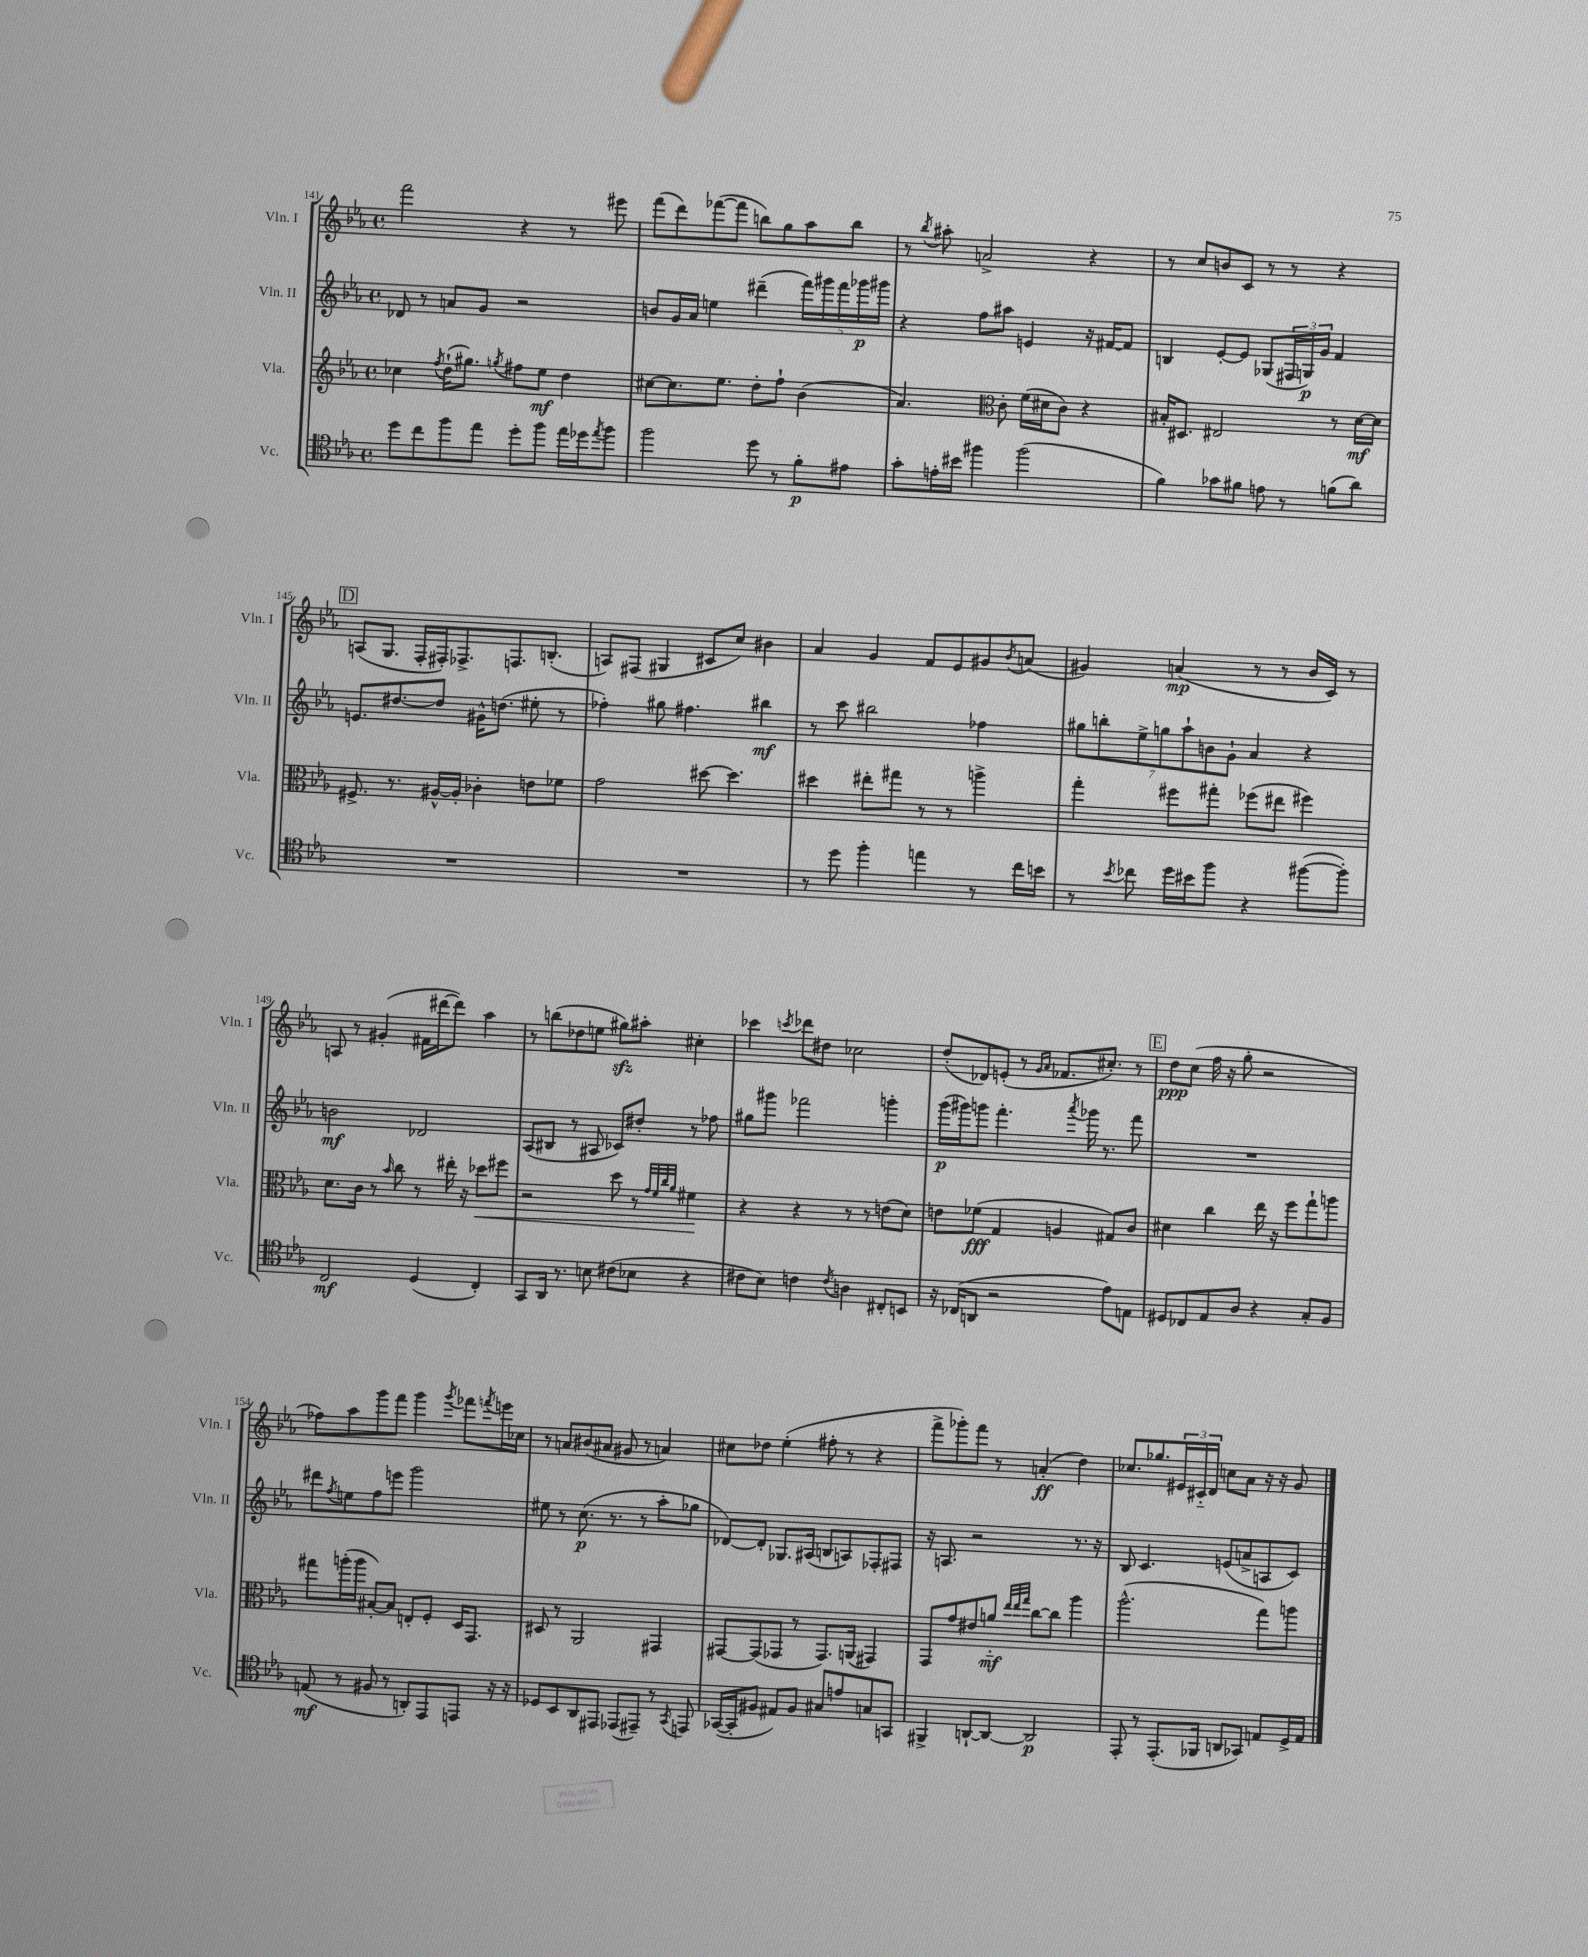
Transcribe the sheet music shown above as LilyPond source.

<<
\new StaffGroup <<
\new Staff = "s0" \with { instrumentName = "Vln. I" shortInstrumentName = "Vln. I" } {
    \clef treble \key ees \major \defaultTimeSignature \time 4/4
    f'''2 r4 r8 eis'''8 |
    f'''8( d'''8) fes'''8~( fes'''8 b''8) g''8 aes''8 b''8 |
    r8 \acciaccatura { bes''8 } ais''8-. a'2-> r4 |
    r8 c''8 b'8 c'8 r8 r8 r4 |
    \mark \markup { \box "D" } a8( g8. f16-. fis16-.) fes8.-> f8. b8.-.( |
    a8) fis8( gis4 cis'8 c''8) bis'4 |
    aes'4 g'4 f'8 ees'8 gis'8 \acciaccatura { bes'8 } a'8( |
    gis'4) a'4\mp( r8 r8 bes'16 c'16) r8 |
    a8 r8 gis'4-.( fis'16 dis'''16~ dis'''8) aes''4 |
    r8 b''8( des''8 e''8 gis''8\sfz) ais''8-. cis''4-. |
    ces'''4 \acciaccatura { c'''8 } des'''8 dis''8 ces''2 |
    d''8-.( des'8) e'8-.( r8 \grace { g'16 aes'16 } fes'8. cis''8.-.) r8 |
    \mark \markup { \box "E" } d''8\ppp c''8( f''16 r16 g''8-. r2 |
    fes''8) aes''8 g'''8 f'''8 g'''4 \acciaccatura { g'''8 } fes'''8 \acciaccatura { f'''8 } e'''16 ces''16 |
    r8 a'8 bis'8( ais'8 gis'8 r8 a'4) |
    cis''8 des''8 ees''4-.( fis''8-. r8 r4 |
    f'''8-> ges'''8-.) f'''8 r8 a'4-.\ff( d''4) |
    ces''8. ges''8. \tuplet 3/2 { eis'16 cis'16-_ d'16 } c''8 aes'8 r16 r16 g'8 \bar "|." |
}
\new Staff = "s1" \with { instrumentName = "Vln. II" shortInstrumentName = "Vln. II" } {
    \clef treble \key ees \major \defaultTimeSignature \time 4/4
    des'8 r8 a'8 g'8 r2 |
    b'8 g'16 aes'16 e''4 dis'''4--( \tuplet 5/4 { f'''16) gis'''16 f'''16 ges'''16\p gis'''16 } |
    r4 f''8 ais''8 e'4 r16 fis'16~ fis'8 |
    b4 ees'8~-. ees'8 ges8( \tuplet 3/2 { fis16 g16\p) g'16 } f'4 |
    \mark \markup { \box "D" } e'8. dis''8.~ dis''8 gis'16-^ d''8.( eis''8-. r8 |
    fes''4-.) gis''8 fis''4. bis''4\mf |
    r8 c'''8 bis''2 fes''4 |
    \tuplet 7/4 { gis''8 b''8-. ees''8-> g''8 aes''8-! b'8 g'8-! } aes'4 r4 |
    b'2\mf des'2 |
    aes8( bis8 r8 ais8 ces'8) dis''8-. r8 fes''8 |
    gis''8 gis'''8 fes'''2 g'''4-. |
    g'''16\p( gis'''16) g'''8 f'''4.-. \acciaccatura { aes'''8 } ges'''16 r8. f'''8 |
    \mark \markup { \box "E" } R1 |
    dis'''8 \acciaccatura { f''8 } e''8 f''8 e'''8 g'''2 |
    eis''8 r8 c''8.\p( r8. r8 aes''8-. ges''8 |
    des'8~) des'8-. ges8. ais16( b8 a8) fes8-. fis8 |
    r16 a8. r2 r8. r16 |
    bes8 c'4. e'8( a'8-> a8 c'8) \bar "|." |
}
\new Staff = "s2" \with { instrumentName = "Vla." shortInstrumentName = "Vla." } {
    \clef treble \key ees \major \defaultTimeSignature \time 4/4
    ces''4 \acciaccatura { f''8 } d''16-!( gis''8.) \acciaccatura { g''8 } fis''8 ees''8\mf d''4 |
    cis''8~ cis''8. ees''8. d''8-. f''8-! bes'4( |
    aes'4.) \clef alto c'8-. f'16( dis'16 c'8) r4 |
    bis16-. dis8. eis2 r8 d'16~\mf d'16 |
    \mark \markup { \box "D" } fis8.-> r8. ais16~-^ ais16-. ces'4-. e'8 fes'8 |
    g'2 dis''8~ dis''4. |
    dis''4 eis''8-. gis''8 r8 r8 a''4-> |
    g''4-. fis''8 gis''8-. fes''8( eis''8 fis''4) |
    d'8. c'16 r8 \grace { bes'16 } c''8 r8 eis''16-. r16 des''8\< fis''8 |
    r2 d''8 r8 \grace { g'32 f'32 c''32 aes'32 } fis'4\! |
    r4 r4 r8 r8 e'8( d'8) |
    e'8 fes'8\fff( g4 a4 gis8) c'8 |
    \mark \markup { \box "E" } dis'4 c''4 ees''16 r16 f''8 g''8-! a''8 |
    gis''8 a''16-.( a''16 bis8~-.) bis8 e8-. f8-. d16 g,8. |
    dis8 r8 aes,2 gis,4 |
    gis,8~ gis,8( ges,8 r8 ges,8.) a,16( gis,4) |
    g,8 g'8 eis'8 a'8-_\mf \grace { ees''32 ees''32 g''32 } c''8~ c''8 aes''4 |
    aes''2.-^( g''8) a''8 \bar "|." |
}
\new Staff = "s3" \with { instrumentName = "Vc." shortInstrumentName = "Vc." } {
    \clef tenor \key ees \major \defaultTimeSignature \time 4/4
    d''8 c''8 f''8 ees''8 d''8-. f''8 ees''16 des''16 \acciaccatura { ees''8 } f''8 |
    f''2 d''8 r8 f'8-.\p eis'8 |
    g'8-. e'16-. bis'16 fis''4 fis''2( |
    f'4) ges'8 fis'8 e'8 r8 f'8( aes'8) |
    \mark \markup { \box "D" } R1 |
    R1 |
    r8 d''8 f''4-. e''4 r8 c''16 b'16 |
    r8 \acciaccatura { bes'8 } ces''8 d''16 bis'16 f''8 r4 fis''8~( fis''8-.) |
    c2\mf d4( c4-.) |
    g,8 aes,16 r8. b8 cis'8( bes8 r4 |
    cis'8 bes8) c'4 \acciaccatura { c'8 } a4 cis8-. b,8 |
    r16 ces16( a,8 r2 ees'8) e8 |
    \mark \markup { \box "E" } dis8 ces8 ees8 aes8 r4 g8-. f8 |
    e8\mf( r8 fis8 r8 a,8-.) ees,8 e,8 r16 r16 |
    des8 bes,8 aes,8 eis,8 ees,8( eis,8--) r8 \acciaccatura { g,8 } e,8 |
    ges,16~( ges,16-. fis8 eis8) fis8 gis8 e'8 g8 g,8 |
    fis,4-> a,8~-! a,8~ a,2\p |
    ees,8-. r8 ees,8.-.( fes,16 a,8 ges,8) e8 d16-> e16 \bar "|." |
}
>>
>>
\layout { \context { \Score currentBarNumber = #141 } }
